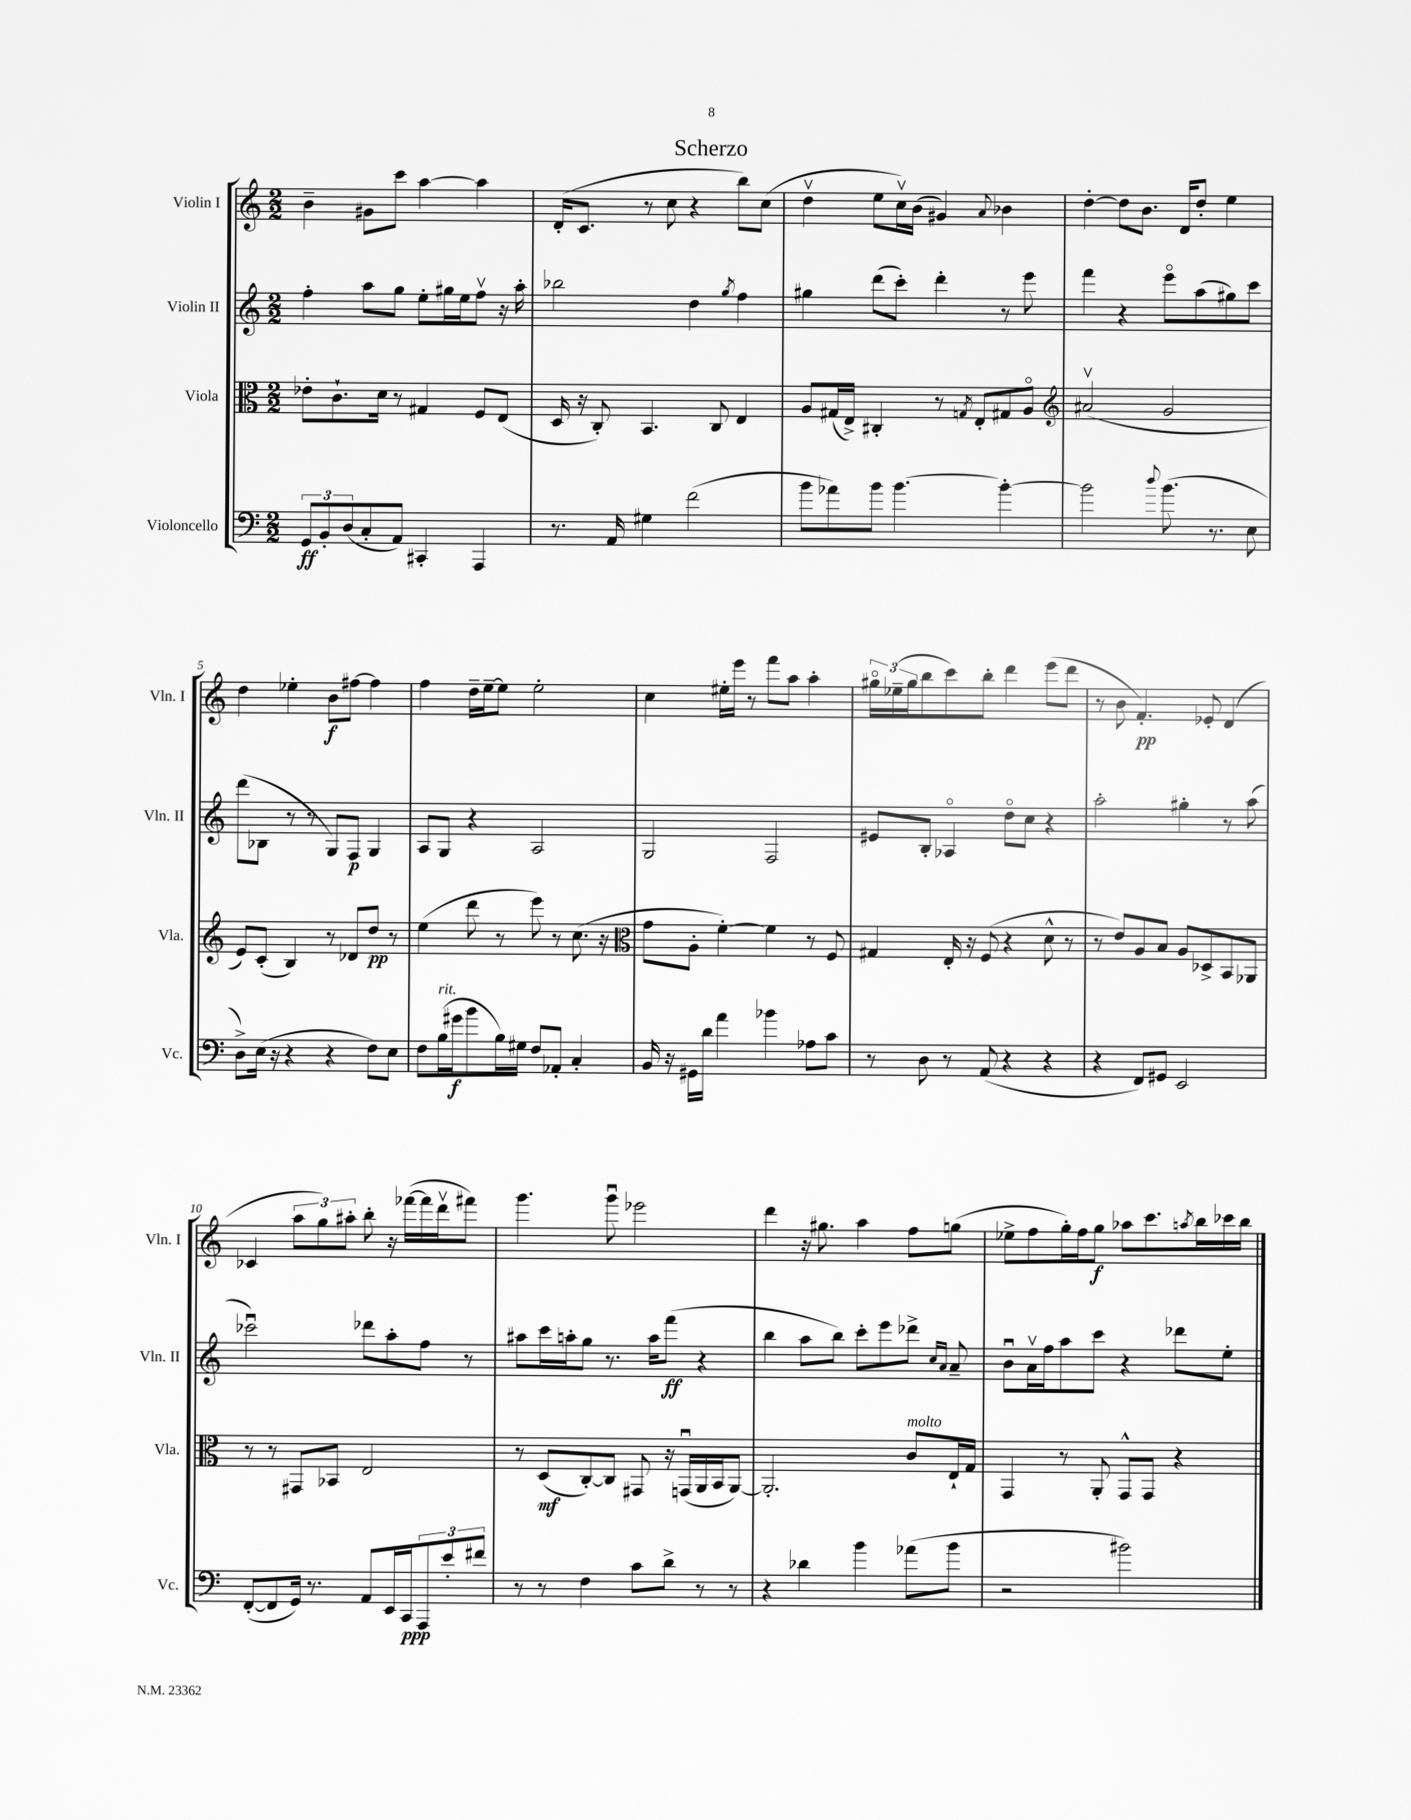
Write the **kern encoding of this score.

**kern	**kern	**kern	**kern
*staff4	*staff3	*staff2	*staff1
*clefF4	*clefC3	*clefG2	*clefG2
*k[]	*k[]	*k[]	*k[]
*M2/2	*M2/2	*M2/2	*M2/2
12GG	8e-'	4ff'	4b~
12BB'	.	.	.
.	8.c`	.	.
(12D	.	.	.
8C'	.	8aa	8g#
.	16d	.	.
8AA)	8r	8gg	8ccc
4CC#'	4G#	8ee'	[4aa
.	.	16gg#	.
.	.	16ee	.
4AAA	8F	8ffv	4aa]
.	(8E	16r	.
.	.	16aa'	.
=	=	=	=
8.r	16D	2bb-	(16d'
.	16r	.	8.c
.	8C')	.	.
16AA	.	.	.
4G#	4.BB	.	8r
.	.	.	8cc
(2f	.	4dd	4r
.	8C	.	.
.	.	8qgg	.
.	4E	4ff	8bb)
.	.	.	(8cc
=	=	=	=
8b	8A	4gg#	4ddv
8a-)	(16G#	.	.
.	16E^)	.	.
8b	4C#'	(8ddd	8ee
[4.b	.	8ccc')	16ccv)
.	.	.	(16b
.	8r	4ddd'	4g#)
.	8qG	.	.
.	8E'	.	.
.	.	.	8qqa
4b'_	8G#	8r	4b-
.	8Ao	8eee	.
=	=	=	=
*	*clefG2	*	*
2b]	(2a#v	4fff	[4dd'
.	.	4r	8dd]
.	.	.	8.b
8qqdd	.	.	.
(8.b	2g	8eeeo	.
.	.	.	16d
.	.	(8aa	8dd'
8.r	.	.	.
.	.	8gg#)	4ee
8E	.	8ccc	.
=	=	=	=
8D^)	8e)	(8ddd	4dd
(16E	(8c'	8B-	.
16r	.	.	.
4r	4B)	8r	4ee-'
.	.	8r	.
4r	8r	8G)	8b
.	8d-	8F	[8ff#
8F)	8dd	4G	4ff#]
8E	8r	.	.
=	=	=	=
8F	(4ee	8A	4ff
(16B	.	8G	.
16g#	.	.	.
8b	8ddd	4r	16dd~
.	.	.	[16ee~
16B)	8r	.	8ee]
16G#	.	.	.
8F	8eee)	2A	2ee'
8AA-'	8r	.	.
4C'	(8.cc	.	.
.	16r	.	.
=	=	=	=
*	*clefC3	*	*
16BB	8g	2G	4cc
16r	.	.	.
16GG#	8A'	.	.
16d	.	.	.
4a	[4f')	.	16ee#'
.	.	.	16eee
.	.	.	8r
4b-	4f]	2F	8fff
.	.	.	8aa
8A-	8r	.	4aa'
8c	8F	.	.
=	=	=	=
8r	4G#	8e#	24gg#o
.	.	.	(24ee-~
.	.	.	24gg#
8D	.	8B'	8bb
8r	16E'	4A-o	8ccc)
.	16r	.	.
(8AA	(8F	.	8bb'
4r	4r	8ddo	4ddd
.	.	8cc	.
4r	8d^^	4r	(8eee
.	8r	.	8ddd
=	=	=	=
4r	8r	2aa'	8r
.	8e)	.	8b
8FF)	8A	.	4.f')
8GG#	8B	.	.
2EE	8A	4gg#'	.
.	8D-^	.	8e-'
.	8BB	8r	(4d
.	8AA-	(8aa	.
=	=	=	=
([8FF'	8r	2ccc-u)	4c-
8FF]	8r	.	.
16GG)	8GG#	.	12aa
8.r	.	.	.
.	.	.	12gg)
.	8BB-	.	.
.	.	.	12aa#'
8AA	2E	8ddd-	8bb'
16EE	.	8aa'	16r
16CC	.	.	([16fff-
12AAA	.	8ff	16fff-]
.	.	.	16dddv
12e'	.	.	.
.	.	8r	8fff#)
12f#	.	.	.
=	=	=	=
8r	8r	8aa#	4.ggg
8r	(8D	16ccc	.
.	.	16aa'	.
4F	[8C')	8gg	.
.	8C]	8.r	8gggu
8c	8GG#	.	2eee-
.	.	16aa	.
8d^	16r	(8fff	.
.	(16GGu	.	.
8r	16AA	4r	.
.	16BB	.	.
8r	[8AA)	.	.
=	=	=	=
4r	2.AA']	4bb	4ddd
4d-	.	8aa	16r
.	.	.	8.gg#
.	.	8bb)	.
4b	.	8ccc'	4aa
.	.	8eee	.
(8a-	8c	8ddd-^	8ff
.	.	16qqcc	.
.	.	16qqa	.
8b	16E`	8a~	(8gg
.	16G	.	.
=	=	=	=
2r	4GG	8bu	8ee-^
.	.	16av	8ff
.	.	16ff	.
.	8r	8aa	16gg')
.	.	.	16ff
.	8AA'	8ccc	8gg
2b#)	8GG^^	4r	8aa-
.	8GG	.	8.ccc
.	4r	8ddd-	.
.	.	.	8qaa
.	.	.	16bb
.	.	8ee'	16ccc-
.	.	.	16bb
==	==	==	==
*-	*-	*-	*-
